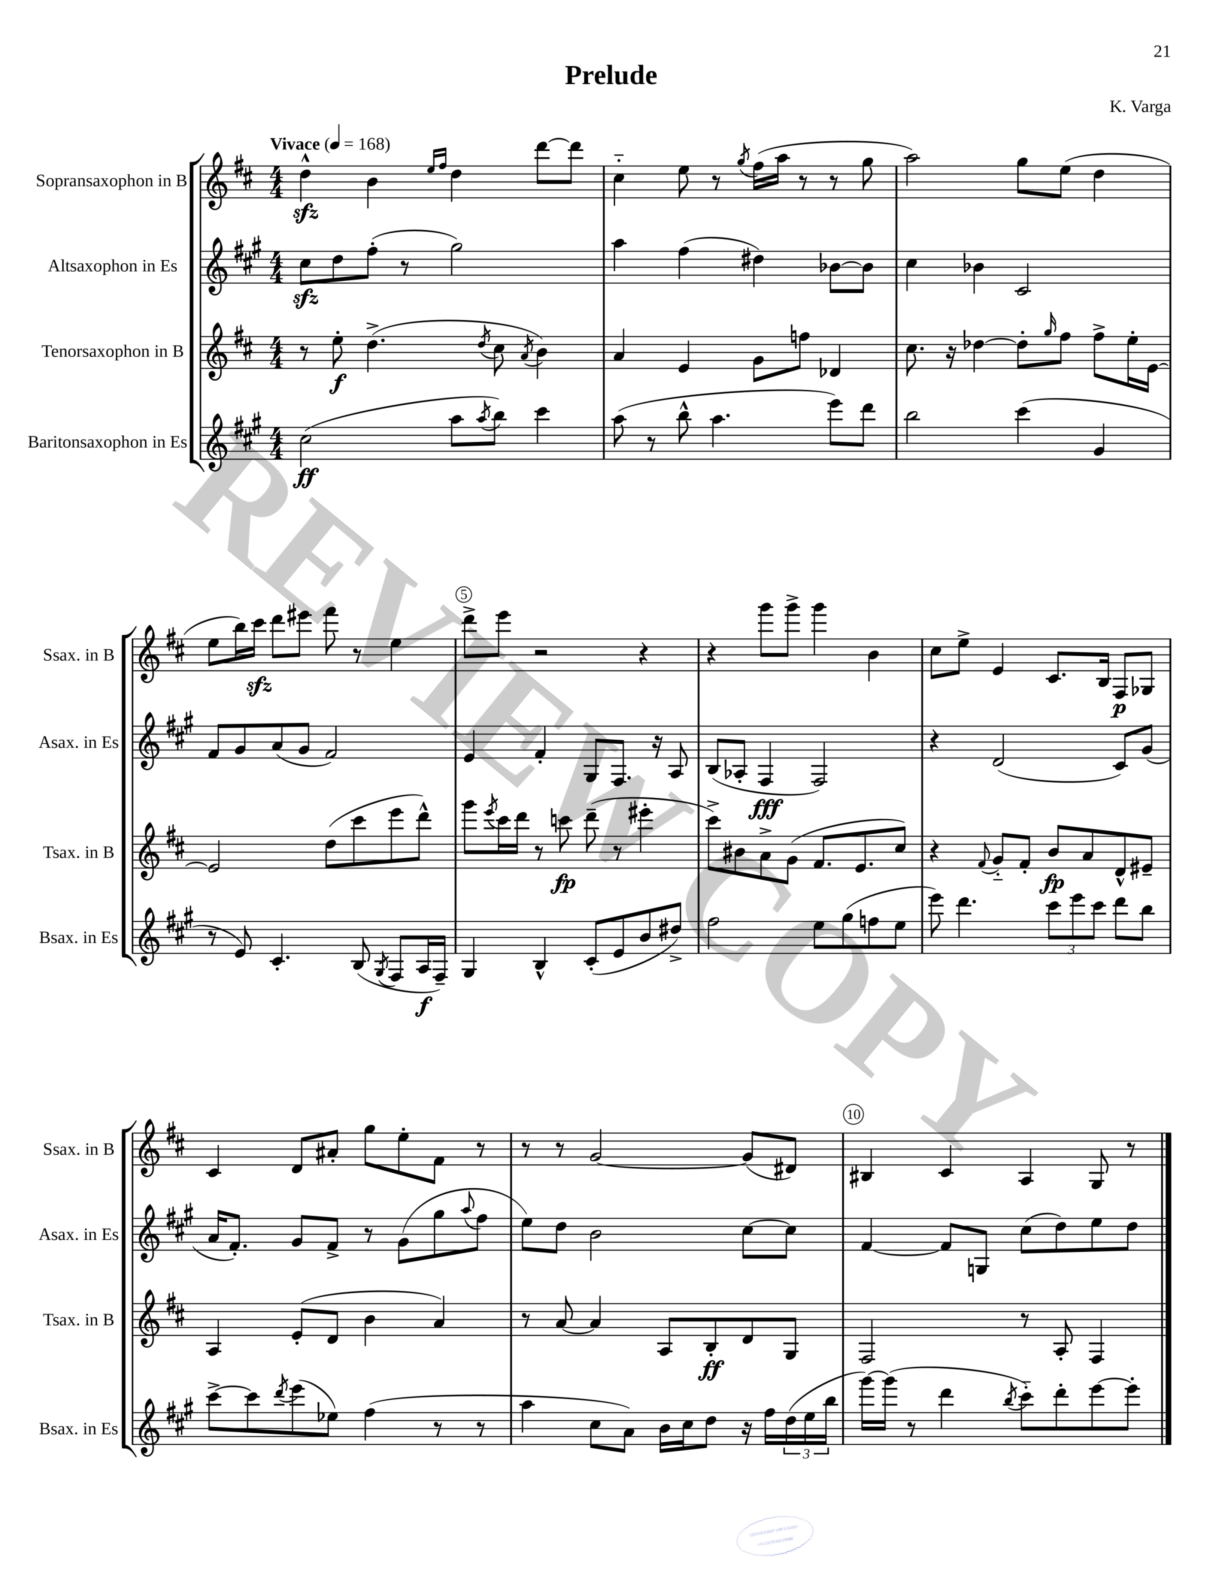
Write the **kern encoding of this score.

**kern	**kern	**kern	**kern
*staff4	*staff3	*staff2	*staff1
*clefG2	*clefG2	*clefG2	*clefG2
*k[f#c#g#]	*k[f#c#]	*k[f#c#g#]	*k[f#c#]
*M4/4	*M4/4	*M4/4	*M4/4
*MM168	*MM168	*MM168	*MM168
(2cc#\	8r	8cc#\L	4dd^^\
.	8ee'\	8dd\	.
.	(4.dd^\	(8ff#'\J	4b\
.	.	8r	.
.	.	.	16qqee/LL
.	.	.	16qqff#/JJ
8aa\L	.	2gg#\)	4dd\
8qaa/	8qdd/	.	.
8bb\J)	8cc#\	.	.
.	8qa/	.	.
4ccc#\	4b\)	.	[8ddd\L
.	.	.	8ddd\]J
=	=	=	=
(8aa\	4a/	4aa\	4cc#'~\
8r	.	.	.
8bb^^\	4e/	(4ff#\	8ee\
4.aa\	.	.	8r
.	.	.	8qgg/
.	8g\L	4dd#\)	(16ff#\LL
.	.	.	16aa\JJ
.	8ff\J	.	8r
8eee\L)	4d-/	[8b-\L	8r
8ddd\J	.	8b-\]J	8gg\
=	=	=	=
2bb\	8.cc#\	4cc#\	2aa\)
.	16r	.	.
.	[4dd-\	4b-\	.
(4ccc#\	8dd-'\]L	2c#/	8gg\L
.	16qqgg/	.	.
.	8ff#\J	.	(8ee\J
4g#/	8ff#^\L	.	4dd\
.	16ee'\L	.	.
.	[16e\JJ	.	.
=	=	=	=
8r	2e/]	8f#/L	8ee\L
8e/)	.	8g#/	16bb\L)
.	.	.	16ccc#\JJ
4.c#'/	.	(8a/	8ddd\L
.	.	8g#/J	8eee#\J
.	(8dd\L	2f#/)	8fff#\
(8B/	8ccc#\	.	8r
8qG#/	.	.	.
8F#/L	8eee\	.	4ee\
16A/L	8ddd^^\J)	.	.
16F#~/JJ)	.	.	.
=	=	=	=
4G#/	8ggg\L	4e/	8ddd^\L
.	8qeee/	.	.
.	16ccc#\L	.	8eee\J
.	16ddd\JJ	.	.
4B^^/	8r	4f#'/	2r
.	8ccc\	.	.
(8c#'/L	(8ddd~\	8G#/L	.
8e/	8r	8.F#/J	.
8b/	4eee#'\	.	4r
.	.	16r	.
8dd#^/J)	.	8A/	.
=	=	=	=
2ff#\	8ccc#^\L)	(8B/L	4r
.	8b#\	8A-'/J	.
.	8a^\	4F#/	8ggg\L
.	(8g\J	.	8ggg^\J
8ee\L	8.f#/L	2F#/)	4ggg\
(8gg#\	.	.	.
.	8.e/	.	.
8ff\	.	.	4b\
8ee\J	8cc#/J)	.	.
=	=	=	=
8eee\)	4r	4r	8cc#\L
4.ddd\	.	.	8ee^\J
.	8qqf#/	.	.
.	8g'~/L	(2d/	4e/
.	8f#'/J	.	.
12ccc#\L	8b/L	.	8.c#/L
12eee\	.	.	.
.	8a/	.	.
12ccc#\J	.	.	.
.	.	.	16B/Jk
8ddd\L	8d^^/	8c#/L)	8F#/L
8bb\J	8e#~/J	(8g#/J	8G-/J
=	=	=	=
[8ccc#^\L	4A/	16a/LK	4c#/
.	.	8.f#'/J)	.
8ccc#\]	.	.	.
8qddd/	.	.	.
(8eee\	(8e'/L	8g#/L	8d/L
8ee-\J)	8d/J	8f#^/J	8a#'/J
(4ff#\	4b\	8r	8gg\L
.	.	(8g#\L	8ee'\
8r	4a/)	8gg#\	8f#\J
.	.	8qqaa/	.
8r	.	8ff#\J	8r
=	=	=	=
4aa\	8r	8ee\L)	8r
.	[8a/	8dd\J	8r
8cc#\L	4a/]	2b\	[2g/
8a\J)	.	.	.
16b\LL	8A/L	.	.
16cc#\J	.	.	.
8dd\J	8B'/	.	.
16r	8d/	[8cc#\L	(8g/]L
16ff#\LL	.	.	.
(24dd\	8G/J	8cc#\]J	8d#/J)
24ee\	.	.	.
24bb\JJ	.	.	.
=	=	=	=
[16ggg#\LL)	2F#/	[4f#/	4B#/
(16ggg#\]JJ	.	.	.
8r	.	.	.
4ddd\	.	8f#/]L	4c#/
.	.	8G/J	.
8qbb/	.	.	.
8ccc#'~\L)	8r	(8cc#\L	4A/
8ddd'\	8A'/	8dd\)	.
[8eee\	4F#/	8ee\	8G/
8eee'\]J	.	8dd\J	8r
==	==	==	==
*-	*-	*-	*-
